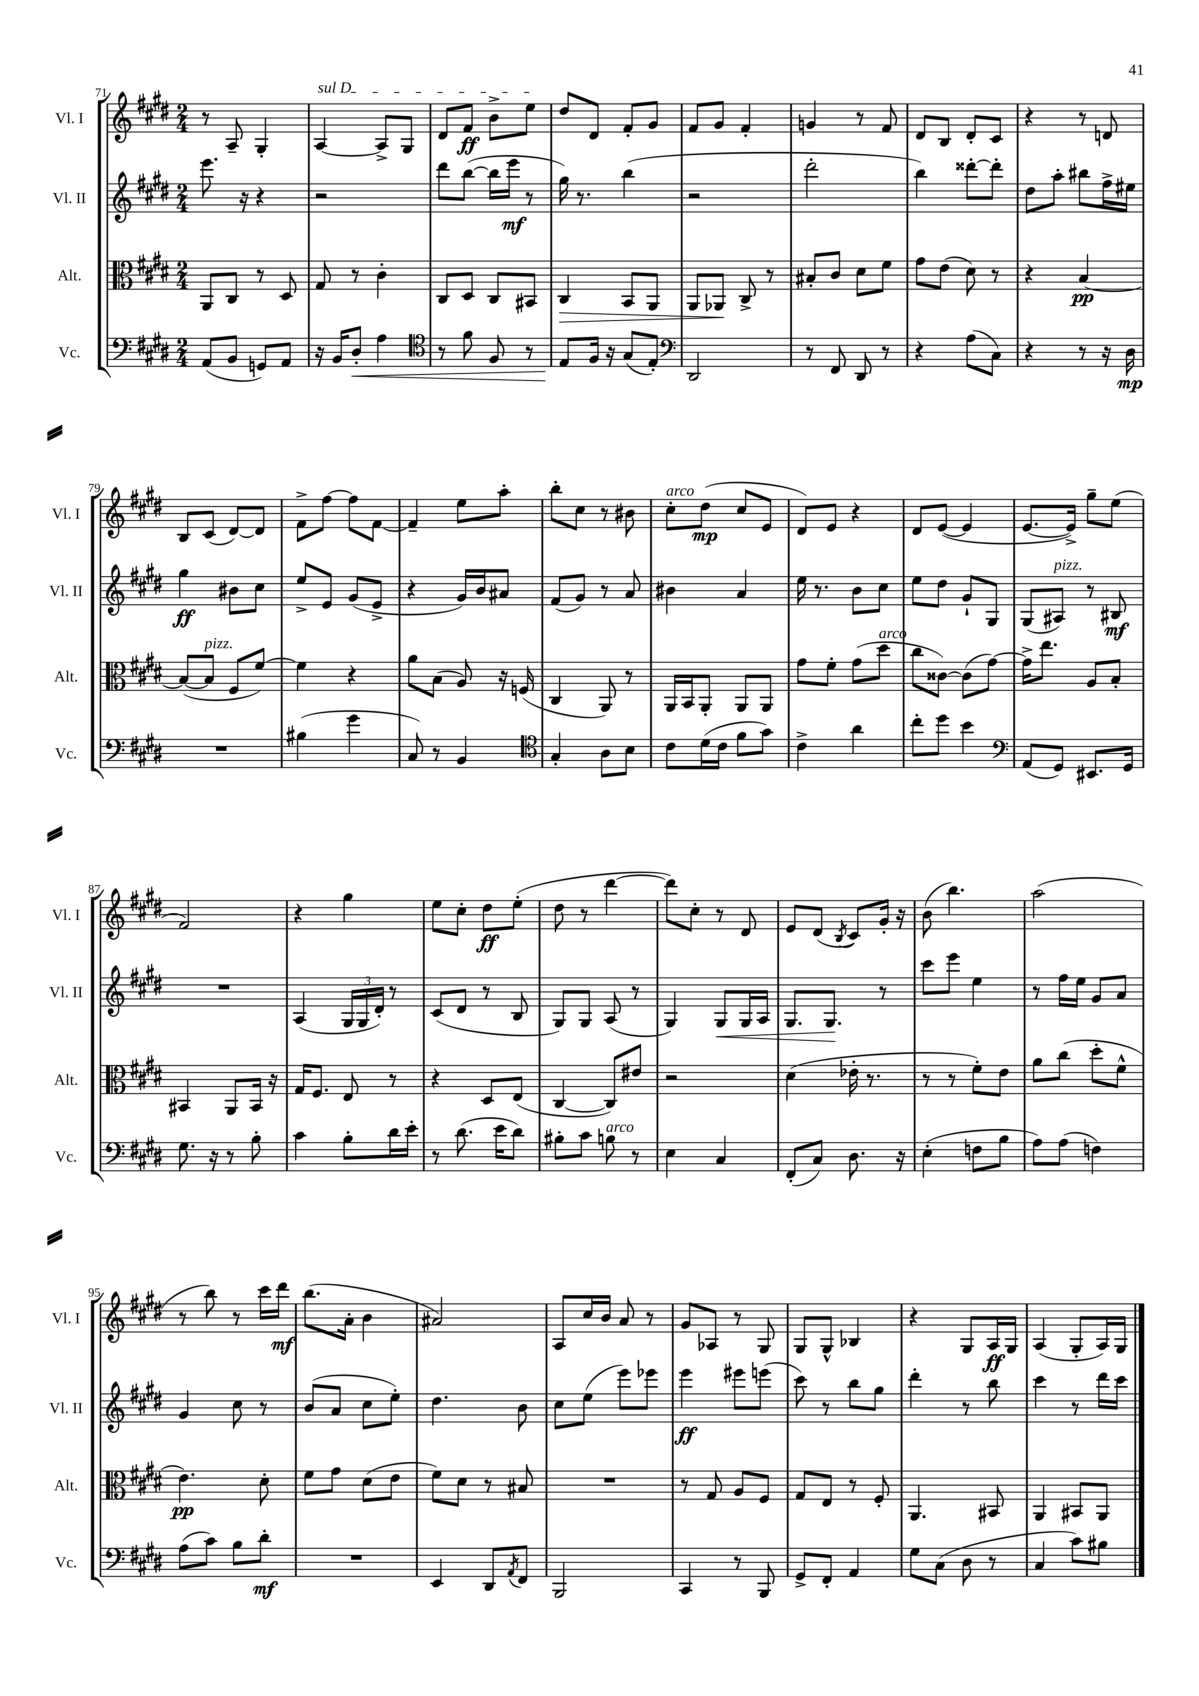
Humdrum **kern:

**kern	**kern	**kern	**kern
*staff4	*staff3	*staff2	*staff1
*clefF4	*clefC3	*clefG2	*clefG2
*k[f#c#g#d#]	*k[f#c#g#d#]	*k[f#c#g#d#]	*k[f#c#g#d#]
*M2/4	*M2/4	*M2/4	*M2/4
(8AA	8AA	8.eee	8r
8BB	8C#	.	8A~
.	.	16r	.
8GG)	8r	4r	4G#'
8AA	8D#	.	.
=	=	=	=
16r	8G#	2r	[4A
16BB	.	.	.
8D#'	8r	.	.
4A	4c#'	.	8A^]
.	.	.	8G#
=	=	=	=
*clefC4	*	*	*
8r	8C#	8ddd#	8d#
8f#	8D#	([8bb	8f#
8F#	8C#	16bb]	8b^
.	.	16eee	.
8r	8BB#	8r	8ee
=	=	=	=
8E	4C#	16gg#)	8dd#
.	.	8.r	.
16F#	.	.	8d#
16r	.	.	.
(8G#	8BB	(4bb	8f#'
8E')	8AA	.	8g#
=	=	=	=
*clefF4	*	*	*
2DD#	8AA	2r	8f#
.	8AA-	.	8g#
.	8C#^	.	4f#'
.	8r	.	.
=	=	=	=
8r	8B#'	2ddd#'	4g
8FF#	8c#	.	.
8DD#	8d#	.	8r
8r	8f#	.	8f#
=	=	=	=
4r	8g#	4bb)	8d#
.	(8e	.	8B
(8A	8d#)	[8ddd##'	8d#'
8C#)	8r	8ddd##']	8c#
=	=	=	=
4r	4r	8dd#	4r
.	.	8aa'	.
8r	[4B	8bb#	8r
16r	.	16ff#^	8d
16D#	.	16ee#	.
=	=	=	=
2r	(8B_	4gg#	8B
.	8B]	.	(8c#
.	8F#	8b#	[8d#)
.	[8f#)	8cc#	8d#]
=	=	=	=
(4B#	4f#]	8ee^	8f#^
.	.	8e	[8ff#
4g#	4r	(8g#	8ff#]
.	.	8e^	[8f#
=	=	=	=
8C#)	8a	4r	4f#~]
8r	(8B	.	.
4BB	8A)	16g#)	8ee
.	.	16b	.
.	16r	8a#	8aa'
.	(16F	.	.
=	=	=	=
*clefC4	*	*	*
4G#'	4C#	(8f#	8bb'
.	.	8g#)	8cc#
8A	8AA)	8r	8r
8B	8r	8a	8b#
=	=	=	=
8c#	16AA	4b#	8cc#'
.	16BB	.	.
(16d#	8AA'	.	(8dd#
16c#	.	.	.
8f#	8AA	4a	8cc#
8g#)	8AA	.	8e
=	=	=	=
4c#^	8g#	16ee	8d#)
.	.	8.r	.
.	8f#'	.	8e
4a	(8g#	8b	4r
.	8dd#	8cc#	.
=	=	=	=
8cc#'	8cc#	8ee	8d#
8dd#	[8c##)	8dd#	([8e
4b	(8c##]	8g#`	4e]
.	[8g#)	8G#	.
=	=	=	=
*clefF4	*	*	*
(8AA	16g#^]	(8G#	[8.e
.	8.ee	.	.
8GG#)	.	8A#)	.
.	.	.	16e^])
8.EE#	8A	8r	8gg#~
.	8B'	8B#	(8ee
16GG#	.	.	.
=	=	=	=
8.G#	4BB#	2r	2f#)
16r	.	.	.
8r	8AA	.	.
8B'	16BB#	.	.
.	16r	.	.
=	=	=	=
4c#	16G#	(4A	4r
.	8.F#	.	.
8B'	8E	24G#	4gg#
.	.	24G#	.
.	.	24d#')	.
16d#	8r	8r	.
16e'	.	.	.
=	=	=	=
8r	4r	(8c#	8ee
(8.d#	.	8d#	8cc#'
.	8D#	8r	8dd#
16e	.	.	.
8d#)	(8E	8B	(8ee'
=	=	=	=
8B#'	[4C#	8G#)	8dd#
8c#	.	8G#	8r
8B	8C#])	(8A	[4ddd#
8r	8e#	8r	.
=	=	=	=
4E	2r	4G#)	8ddd#])
.	.	.	8cc#'
4C#	.	8G#	8r
.	.	16G#	8d#
.	.	16A	.
=	=	=	=
(8FF#'	(4d#	8.G#	8e
8C#)	.	.	(8d#
.	.	8.G#	.
.	.	.	8qB
8.D#	16e-'	.	8c#)
.	8.r	.	.
.	.	8r	16g#'
16r	.	.	16r
=	=	=	=
(4E'	8r	8ccc#	(8b
.	8r	8eee	4.bb)
8F	8f#')	4ee	.
8B	8e	.	.
=	=	=	=
8A)	8a	8r	(2aa
(8A	(8cc#	16ff#	.
.	.	16ee	.
4F)	8dd#'	8g#	.
.	8f#^^	8a	.
=	=	=	=
(8A	4.e)	4g#	8r
8c#)	.	.	8bb)
8B	.	8cc#	8r
8d#'	8d#'	8r	16ccc#
.	.	.	16ddd#
=	=	=	=
2r	8f#	(8b	(8.bb
.	8g#	8a	.
.	.	.	16a'
.	(8d#	8cc#	4b
.	8e	8ee')	.
=	=	=	=
4EE	8f#)	4.dd#	2a#)
.	8d#	.	.
8DD#	8r	.	.
8qAA	.	.	.
8FF#	8B#	8b	.
=	=	=	=
2BBB	2r	8cc#	8A
.	.	(8ee	16cc#
.	.	.	16b
.	.	8eee)	8a
.	.	8eee-	8r
=	=	=	=
4CC#	8r	4eee	8g#
.	8G#	.	8A-
8r	8A	8eee#	8r
8BBB	8F#	(8eee	8G#
=	=	=	=
8GG#^	8G#	8ccc#)	8G#
8FF#'	8E	8r	8G#^^
4AA	8r	8bb	4B-
.	8F#'	8gg#	.
=	=	=	=
8G#	4.AA	4ddd#'	4r
(8C#	.	.	.
8D#	.	8r	8G#
8r	8BB#	8bb	16A
.	.	.	16G#
=	=	=	=
4C#	4AA	4ccc#	(4A
8c#)	8BB#	8r	8G#'
8B#	8AA	16ddd#	16A)
.	.	16ccc#	16G#
==	==	==	==
*-	*-	*-	*-
